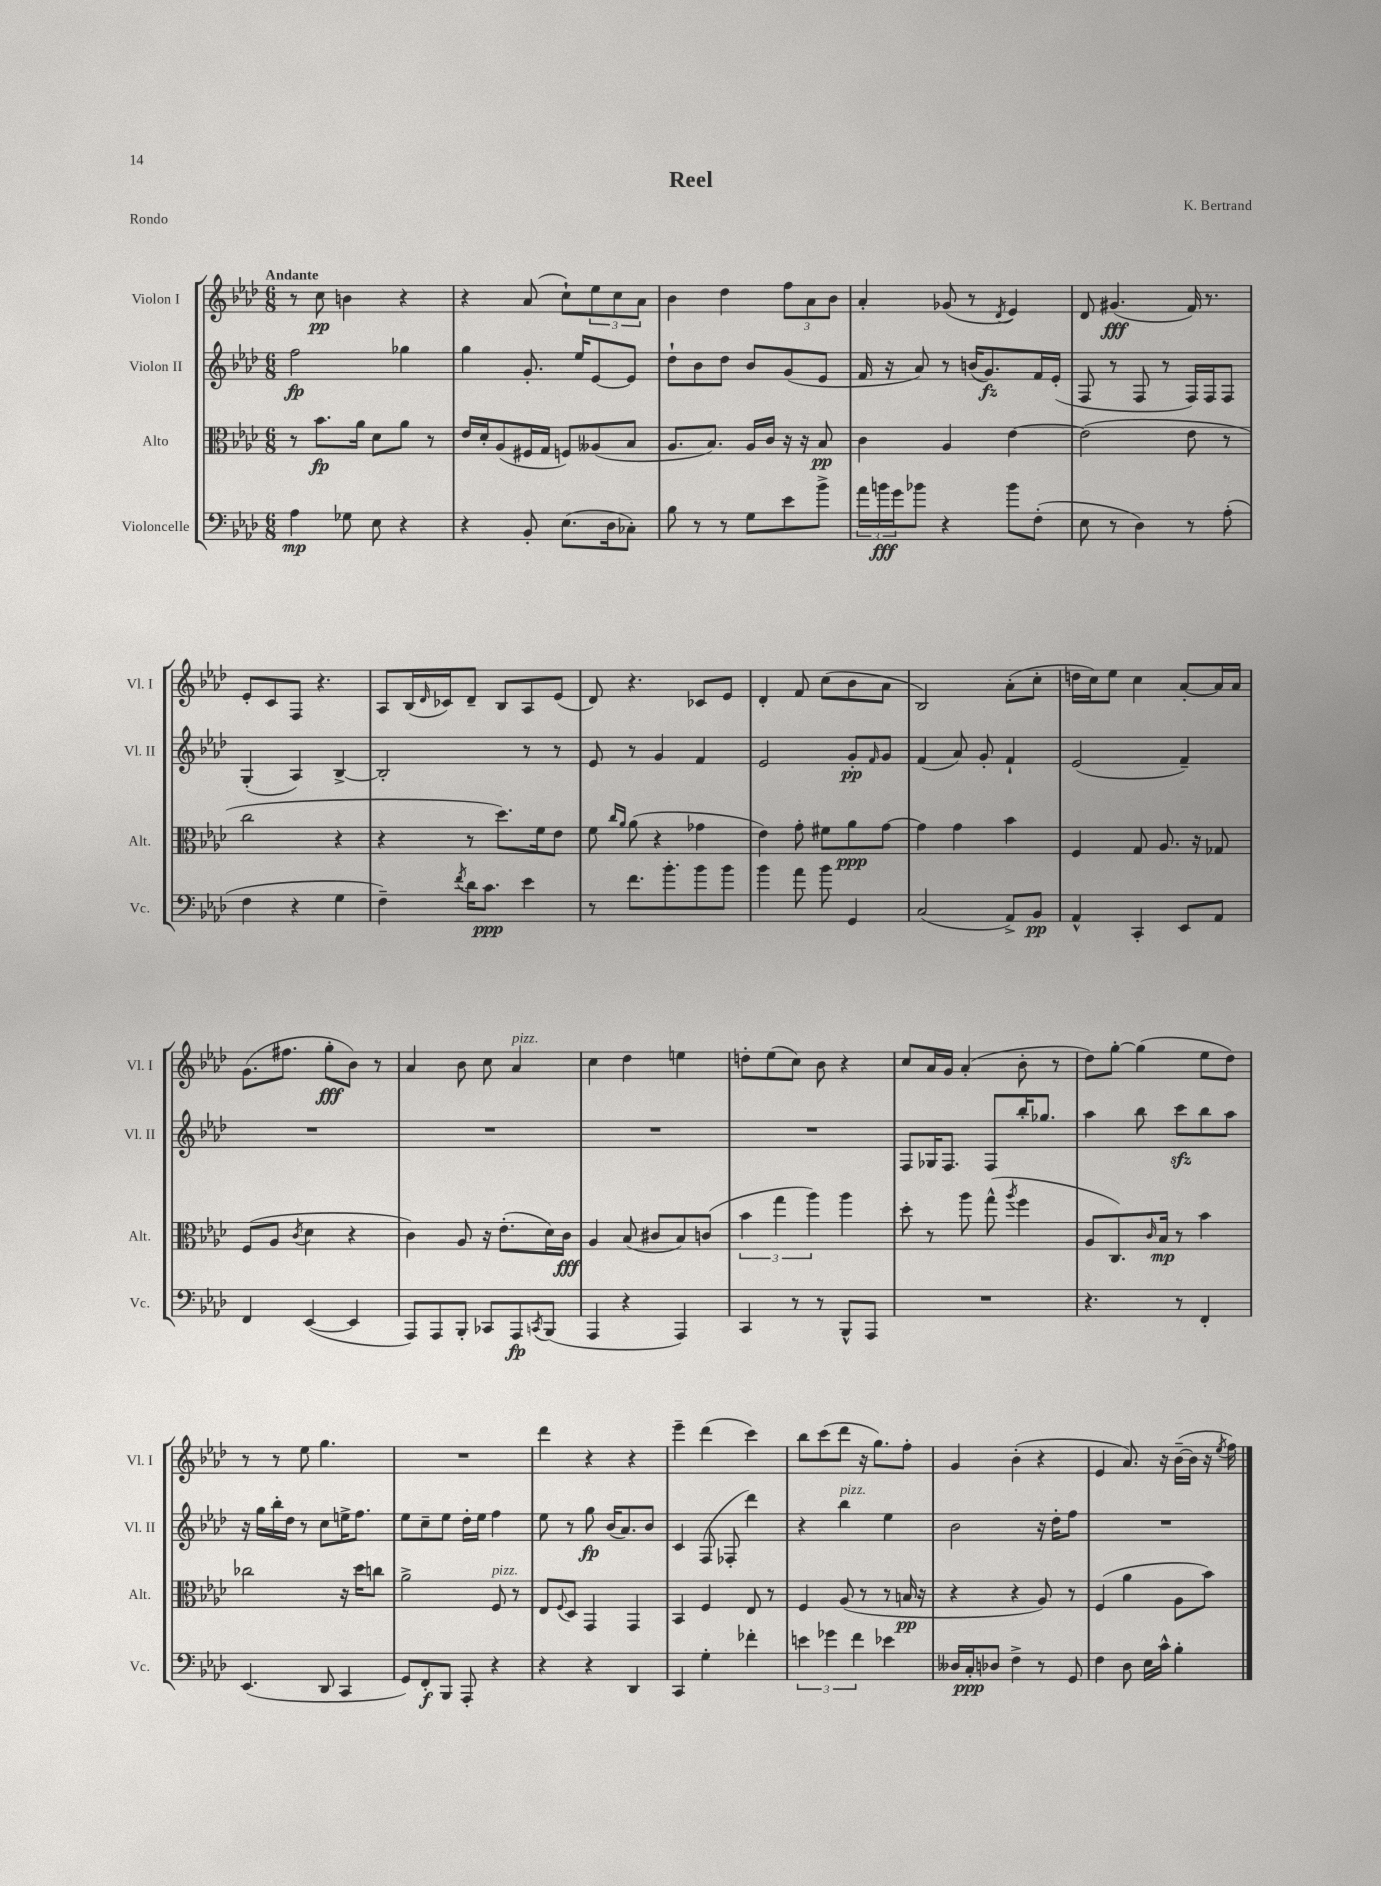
\header { title = "Reel" composer = "K. Bertrand" piece = "Rondo" }
<<
\new StaffGroup <<
\new Staff = "s0" \with { instrumentName = "Violon I" shortInstrumentName = "Vl. I" } {
    \clef treble \key aes \major \numericTimeSignature \time 6/8 \tempo "Andante"
    r8 c''8\pp b'4 r4 |
    r4 aes'8( c''8-!) \tuplet 3/2 { ees''8 c''8 aes'8 } |
    bes'4 des''4 \tuplet 3/2 { f''8 aes'8 bes'8 } |
    aes'4-. ges'8( r8 \acciaccatura { des'8 } ees'4) |
    des'8 gis'4.\fff( f'16) r8. |
    ees'8-. c'8 f8 r4. |
    aes8 bes16( \grace { des'16 } ces'16) des'8-- bes8 aes8 ees'8( |
    des'8) r4. ces'8 ees'8 |
    des'4-. f'8 c''8( bes'8 aes'8 |
    bes2) aes'8-.( c''8-. |
    d''16 c''16) ees''8 c''4 aes'8~-. aes'16 aes'16 |
    g'8.( fis''8. g''8-.\fff bes'8) r8 |
    aes'4 bes'8 c''8 aes'4^\markup { \italic "pizz." } |
    c''4 des''4 e''4 |
    d''8-. ees''8( c''8) bes'8 r4 |
    c''8 aes'16 g'16 aes'4-.( bes'8-. r8 |
    des''8) g''8~-. g''4( ees''8 des''8) |
    r8 r8 ees''8 g''4. |
    R2. |
    des'''4 r4 r4 |
    ees'''4-- des'''4( c'''4) |
    bes''8 c'''8( des'''8 r16 g''8.) f''8-. |
    g'4 bes'4-.( r4 |
    ees'4 aes'8.) r16 bes'16~--( bes'16 r16 \acciaccatura { ees''8 } f''16) \bar "|." |
}
\new Staff = "s1" \with { instrumentName = "Violon II" shortInstrumentName = "Vl. II" } {
    \clef treble \key aes \major \numericTimeSignature \time 6/8
    f''2\fp ges''4 |
    g''4 g'8.-. ees''16 ees'8~ ees'8 |
    des''8-! bes'8 des''8 bes'8 g'8( ees'8 |
    f'16 r16 aes'8) r8 b'16( g'8.\fz) f'16 ees'16-.( |
    f8 r8 f8 r8 f16) f16 f8 |
    g4-.( aes4) bes4~-> |
    bes2-. r8 r8 |
    ees'8 r8 g'4 f'4 |
    ees'2 g'8-.\pp \grace { f'16 } g'8 |
    f'4( aes'8) g'8-. f'4-! |
    ees'2( f'4--) |
    R2. |
    R2. |
    R2. |
    R2. |
    f8 ges16 f8. f8 bes''16-. ges''8. |
    aes''4 bes''8 c'''8\sfz bes''8 aes''8 |
    r16 g''16 bes''16-. des''16 r8 c''8 e''16-> f''8. |
    ees''8 c''8-- ees''8 des''16-. ees''16 f''4 |
    ees''8 r8 g''8\fp bes'16( aes'8.) bes'8 |
    c'4 f8( fes8-. des'''4) |
    r4 bes''4^\markup { \italic "pizz." } ees''4 |
    bes'2 r16 des''16-. f''8 |
    R2. \bar "|." |
}
\new Staff = "s2" \with { instrumentName = "Alto" shortInstrumentName = "Alt." } {
    \clef alto \key aes \major \numericTimeSignature \time 6/8
    r8 bes'8.\fp aes'16 des'8 aes'8 r8 |
    ees'16 des'16-. aes8( fis16 g16 f8) aeses8( bes8 |
    aes8. bes8.) aes16 c'16 r16 r16 bes8\pp |
    c'4 aes4 ees'4~ |
    ees'2( ees'8 r8 |
    c''2 r4 |
    r4 r8 des''8.) f'16 ees'8 |
    f'8 \grace { c''16 aes'16 } aes'8( r4 ges'4 |
    ees'4) g'8-. fis'8 aes'8\ppp g'8~ |
    g'4 g'4 bes'4 |
    f4 g8 aes8. r16 ges8 |
    f8( aes8 \acciaccatura { c'8 } des'4 r4 |
    c'4) aes8 r16 ees'8.-.( des'16) c'16\fff |
    aes4 bes8( cis'8 bes8) c'8( |
    \tuplet 3/2 { bes'4 g''4 aes''4) } aes''4 |
    des''8-. r8 aes''8 g''8-^( \acciaccatura { aes''8 } f''4 |
    aes8 c8.) \grace { c'16 } bes16\mp r8 bes'4 |
    ces''2 r16 des''16 c''8 |
    aes'2-> f8^\markup { \italic "pizz." } r8 |
    ees8 \appoggiatura { f8 } des8 g,4 g,4 |
    bes,4 f4 ees8 r8 |
    f4 aes8( r8 r8 b16\pp r16 |
    r4 r4 aes8) r8 |
    f4( aes'4 aes8 bes'8) \bar "|." |
}
\new Staff = "s3" \with { instrumentName = "Violoncelle" shortInstrumentName = "Vc." } {
    \clef bass \key aes \major \numericTimeSignature \time 6/8
    aes4\mp ges8 ees8 r4 |
    r4 bes,8-. ees8.( des16 ces8-.) |
    bes8 r8 r8 g8 ees'8 bes'8-> |
    \tuplet 3/2 { aes'16 b'16\fff g'16 } bes'8 r4 bes'8 f8-.( |
    ees8 r8 des4) r8 aes8-.( |
    f4 r4 g4 |
    f4--) \acciaccatura { f'8 } des'16 c'8.\ppp ees'4 |
    r8 f'8. bes'8.-. bes'8 bes'8 |
    bes'4 aes'8 bes'8 g,4 |
    c2( aes,8->) bes,8\pp |
    aes,4-^ c,4-. ees,8 aes,8 |
    f,4 ees,4~( ees,4 |
    aes,,8) aes,,8 bes,,8-. ces,8 aes,,8\fp \acciaccatura { c,8 } bes,,8( |
    aes,,4 r4 aes,,4) |
    c,4 r8 r8 bes,,8-^ aes,,8 |
    R2. |
    r4. r8 f,4-. |
    ees,4.( des,8 c,4 |
    g,8) f,8-.\f bes,,8 aes,,8-. r4 |
    r4 r4 des,4 |
    c,4 g4-. fes'4-. |
    \tuplet 3/2 { e'4 ges'4 f'4 } ees'4 |
    deses16 c16-.\ppp des8 f4-> r8 g,8 |
    f4 des8 ees16 c'16-^ bes4-. \bar "|." |
}
>>
>>
\layout { \context { \Score \remove "Bar_number_engraver" } }
